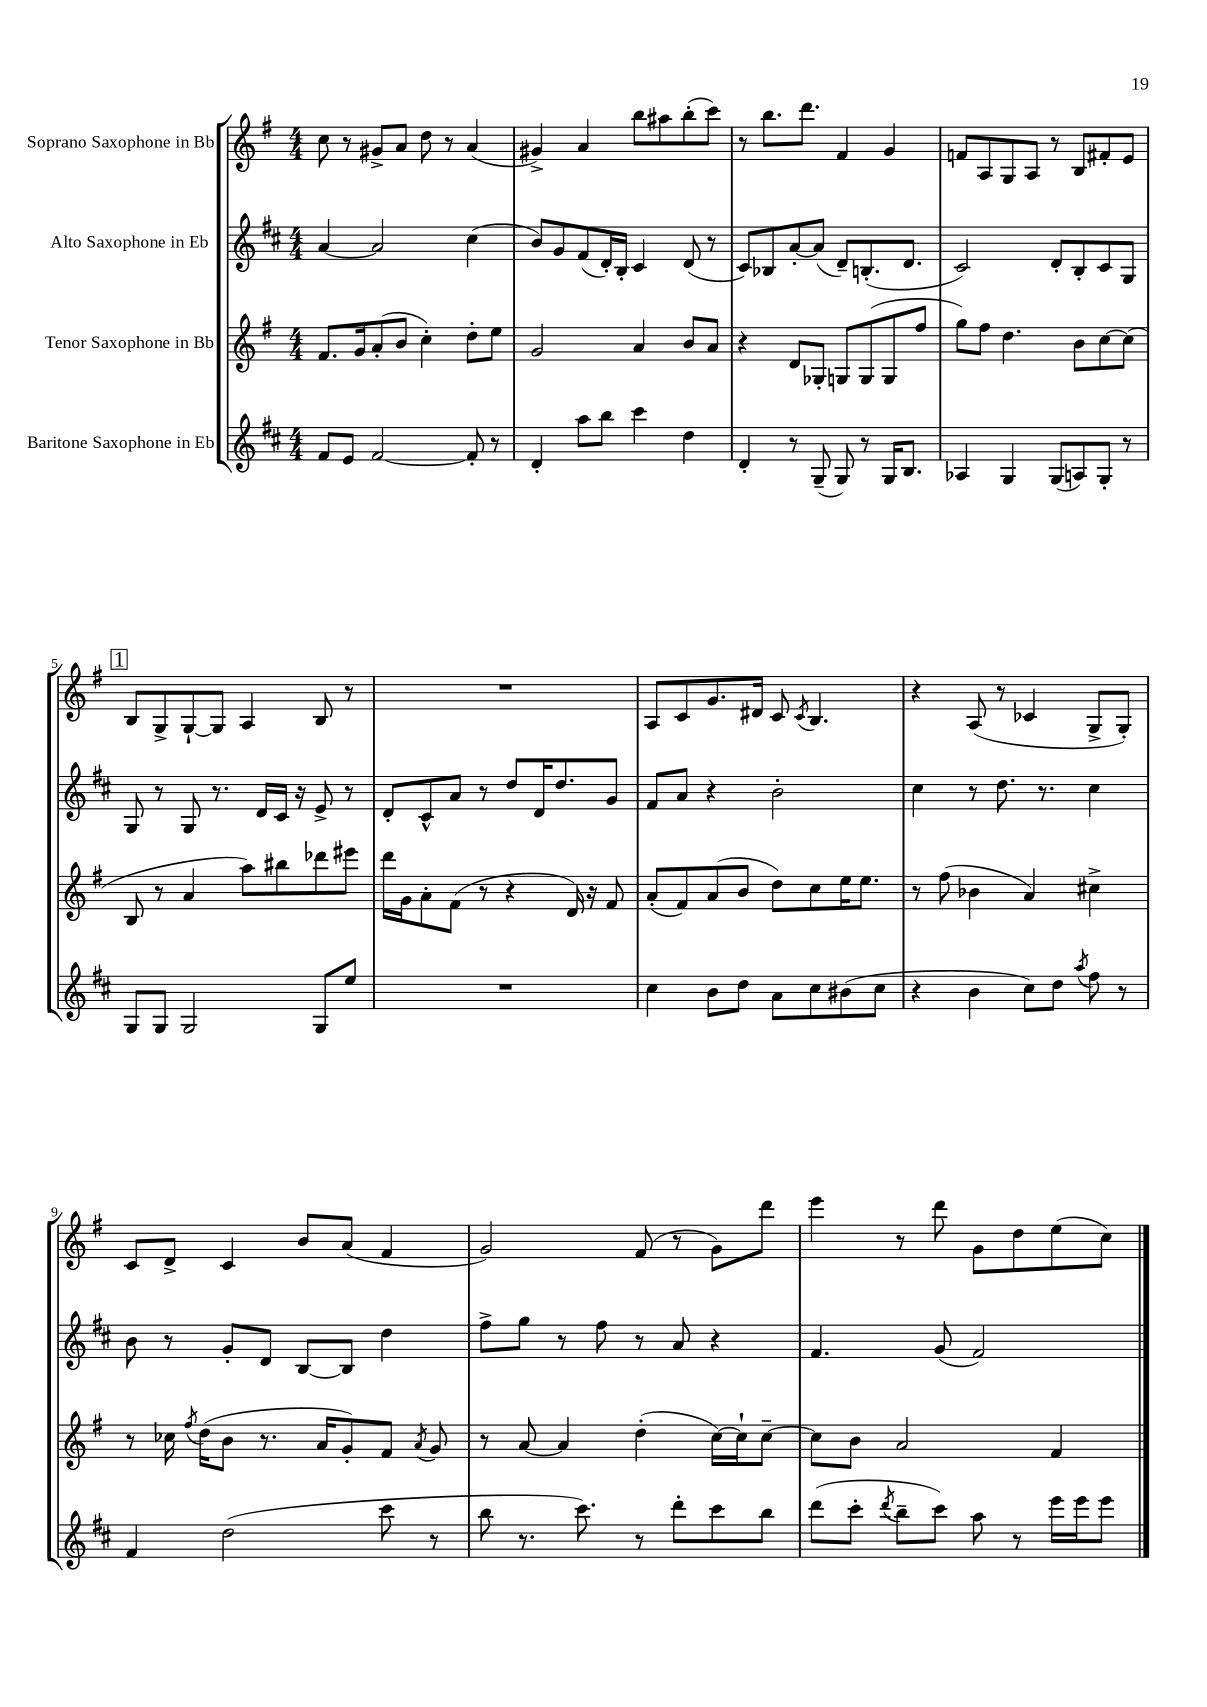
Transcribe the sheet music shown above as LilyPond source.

<<
\new StaffGroup <<
\new Staff = "s0" \with { instrumentName = "Soprano Saxophone in Bb" } {
    \clef treble \key g \major \numericTimeSignature \time 4/4
    \autoBeamOff c''8 r8 gis'8[-> a'8] d''8 r8 a'4( |
    gis'4->) a'4 b''8[ ais''8 b''8-.( c'''8]) |
    r8 b''8.[ d'''8.] fis'4 g'4 |
    f'8[ a8 g8 a8] r8 b8[ fis'8-. e'8] |
    \mark \markup { \box "1" } b8[ g8-> g8~-! g8] a4 b8 r8 |
    R1 |
    a8[ c'8 g'8. dis'16] c'8 \acciaccatura { c'8 } b4. |
    r4 a8( r8 ces'4 g8[-> g8]-.) |
    c'8[ d'8]-> c'4 b'8[ a'8]( fis'4 |
    g'2) fis'8( r8 g'8[) d'''8] |
    e'''4 r8 d'''8 g'8[ d''8 e''8( c''8]) \bar "|." |
}
\new Staff = "s1" \with { instrumentName = "Alto Saxophone in Eb" } {
    \clef treble \key d \major \numericTimeSignature \time 4/4
    \autoBeamOff a'4~ a'2 cis''4( |
    b'8[) g'8 fis'8( d'16-.) b16]-. cis'4 d'8( r8 |
    cis'8[) bes8 a'8~-. a'8]( d'8[--) b8.-.( d'8.] |
    cis'2) d'8[-. b8-. cis'8 g8] |
    \mark \markup { \box "1" } g8 r8 g8 r8. d'16[ cis'16] r16 e'8-> r8 |
    d'8[-. cis'8-^ a'8] r8 d''8[ d'16 d''8. g'8] |
    fis'8[ a'8] r4 b'2-. |
    cis''4 r8 d''8. r8. cis''4 |
    b'8 r8 g'8[-. d'8] b8[~ b8] d''4 |
    fis''8[-> g''8] r8 fis''8 r8 a'8 r4 |
    fis'4. g'8( fis'2) \bar "|." |
}
\new Staff = "s2" \with { instrumentName = "Tenor Saxophone in Bb" } {
    \clef treble \key g \major \numericTimeSignature \time 4/4
    \autoBeamOff fis'8.[ g'16 a'8-.( b'8] c''4-.) d''8[-. e''8] |
    g'2 a'4 b'8[ a'8] |
    r4 d'8[ ges8]-. g8[ g8( g8 fis''8] |
    g''8[) fis''8] d''4. b'8[ c''8~ c''8]( |
    \mark \markup { \box "1" } b8 r8 a'4 a''8[) bis''8 des'''8 eis'''8] |
    d'''16[ g'16 a'8-. fis'8]( r8 r4 d'16) r16 fis'8 |
    a'8[-.( fis'8) a'8( b'8] d''8[) c''8 e''16 e''8.] |
    r8 fis''8( bes'4 a'4) cis''4-> |
    r8 ces''16 \acciaccatura { fis''8 } d''16[( b'8] r8. a'16[ g'8-.) fis'8] \acciaccatura { a'8 } g'8 |
    r8 a'8~ a'4 d''4-.( c''16[~) c''16-! c''8]~-- |
    c''8[ b'8] a'2 fis'4 \bar "|." |
}
\new Staff = "s3" \with { instrumentName = "Baritone Saxophone in Eb" } {
    \clef treble \key d \major \numericTimeSignature \time 4/4
    \autoBeamOff fis'8[ e'8] fis'2~ fis'8-. r8 |
    d'4-. a''8[ b''8] cis'''4 d''4 |
    d'4-. r8 g8--( g8) r8 g16[ b8.] |
    aes4 g4 g8[( a8) g8]-. r8 |
    \mark \markup { \box "1" } g8[ g8] g2 g8[ e''8] |
    R1 |
    cis''4 b'8[ d''8] a'8[ cis''8 bis'8( cis''8] |
    r4 b'4 cis''8[) d''8] \acciaccatura { a''8 } fis''8 r8 |
    fis'4 d''2( cis'''8 r8 |
    b''8 r8. cis'''8.) r8 d'''8[-. cis'''8 b''8] |
    d'''8[( cis'''8]-. \acciaccatura { d'''8 } b''8[-- cis'''8]) a''8 r8 e'''16[ e'''16 e'''8] \bar "|." |
}
>>
>>
